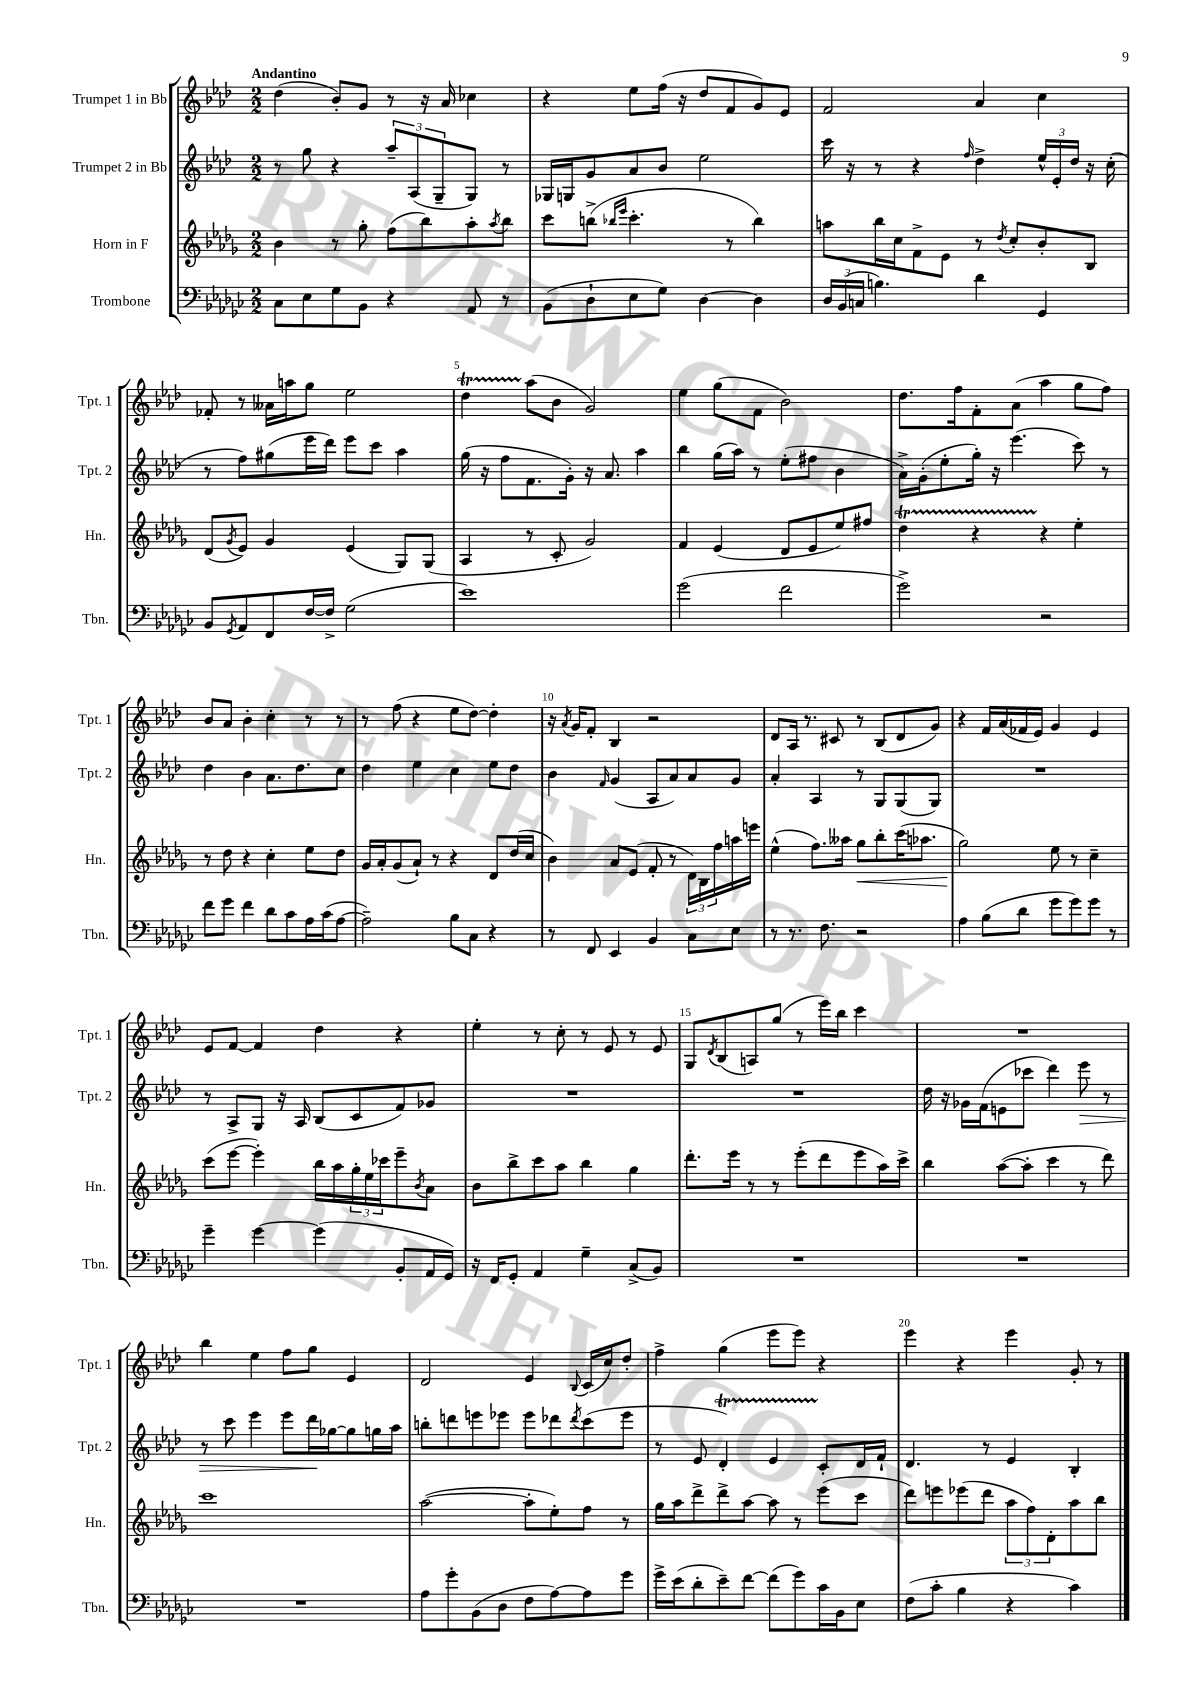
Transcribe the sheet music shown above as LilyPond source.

<<
\new StaffGroup <<
\new Staff = "s0" \with { instrumentName = "Trumpet 1 in Bb" shortInstrumentName = "Tpt. 1" } {
    \clef treble \key aes \major \numericTimeSignature \time 2/2 \tempo "Andantino"
    des''4( bes'8-.) g'8 r8 r16 aes'16 ces''4 |
    r4 ees''8 f''16( r16 des''8 f'8 g'8) ees'8 |
    f'2 aes'4 c''4 |
    fes'8-. r8 aeses'16 a''16 g''8 ees''2 |
    des''4\startTrillSpan aes''8\stopTrillSpan( bes'8 g'2) |
    ees''4 g''8( f'8 bes'2) |
    des''8. f''16 f'8-. aes'8( aes''4 g''8 f''8) |
    bes'8 aes'8 bes'4-. c''4-. r8 r8 |
    r8 f''8( r4 ees''8 des''8~) des''4-. |
    r16 \acciaccatura { aes'8 } g'16 f'8-. bes4 r2 |
    des'8 aes16 r8. cis'8 r8 bes8( des'8 g'8) |
    r4 f'16 aes'16( fes'16 ees'16) g'4 ees'4 |
    ees'8 f'8~ f'4 des''4 r4 |
    ees''4-. r8 c''8-. r8 ees'8 r8 ees'8 |
    g8 \acciaccatura { des'8 } bes8( a8) g''8( r8 ees'''16) bes''16 c'''4 |
    R1 |
    bes''4 ees''4 f''8 g''8 ees'4 |
    des'2 ees'4 \appoggiatura { bes8 } c'16( c''16) des''8-. |
    f''4-> g''4( ees'''8 ees'''8) r4 |
    ees'''4 r4 ees'''4 g'8-. r8 \bar "|." |
}
\new Staff = "s1" \with { instrumentName = "Trumpet 2 in Bb" shortInstrumentName = "Tpt. 2" } {
    \clef treble \key aes \major \numericTimeSignature \time 2/2
    r8 g''8 r4 \tuplet 3/2 { aes''8-- aes8( g8-- } g8) r8 |
    ges16 g16 g'8 aes'8 bes'8 ees''2 |
    c'''16 r16 r8 r4 \grace { f''16 } des''4-> \tuplet 3/2 { ees''16-^ ees'16-. des''16 } r16 c''16-.( |
    r8 f''8) gis''8( ees'''16 des'''16) ees'''8 c'''8 aes''4 |
    g''16( r16 f''8 f'8. g'16-.) r16 aes'8. aes''4 |
    bes''4 g''16( aes''16) r8 ees''8-.( fis''8 bes'4 |
    aes'16->) g'16-.( ees''8-. g''16-.) r16 ees'''4.( c'''8) r8 |
    des''4 bes'4 aes'8. des''8. c''8 |
    des''4 ees''4 c''4 ees''8 des''8 |
    bes'4 \grace { f'16 } g'4( aes8 aes'8) aes'8 g'8 |
    aes'4-. aes4 r8 g8 g8( g8) |
    R1 |
    r8 aes8-> g8 r16 aes16 bes8( c'8 f'8) ges'8 |
    R1 |
    R1 |
    des''16 r16 ges'16 f'16( e'8 ces'''8 des'''4) ees'''8\> r8 |
    r8 c'''8 ees'''4 ees'''8 des'''16\! ges''16~ ges''8 g''16 aes''16 |
    b''8-. d'''8 e'''8 ees'''8 ees'''8 des'''8 \acciaccatura { des'''8 } c'''8( ees'''8 |
    r8 ees'8 des'4-.\startTrillSpan) ees'4 c'8-.\stopTrillSpan des'16 f'16-! |
    des'4. r8 ees'4 bes4-. \bar "|." |
}
\new Staff = "s2" \with { instrumentName = "Horn in F" shortInstrumentName = "Hn." } {
    \clef treble \key des \major \numericTimeSignature \time 2/2
    bes'4 r8 ges''8-. f''8( bes''8) aes''8-. \acciaccatura { aes''8 } bes''8 |
    c'''8 b''8->( \grace { bes''16 ees'''16 } c'''4.-. r8 bes''4) |
    a''8 bes''16 c''16 f'8-> ees'8 r8 \acciaccatura { des''8 } c''8-. bes'8-. bes8 |
    des'8( \acciaccatura { ges'8 } ees'8) ges'4 ees'4( ges8) ges8( |
    aes4 r8 c'8-. ges'2) |
    f'4 ees'4( des'8 ees'8 ees''8) fis''8 |
    des''4\startTrillSpan r4 r4\stopTrillSpan ees''4-. |
    r8 des''8 r4 c''4-. ees''8 des''8 |
    ges'16 aes'16-. ges'8( aes'8-!) r8 r4 des'8 des''16( c''16 |
    bes'4) aes'8 ees'8( f'8-. r8 \tuplet 3/2 { des'16) bes16 f''16 } a''16 e'''16 |
    ees''4-^( f''8.) aeses''16 ges''8\< bes''8-. c'''16( aes''8. |
    ges''2\!) ees''8 r8 c''4-- |
    c'''8( ees'''8~ ees'''4-.) bes''16 aes''16 \tuplet 3/2 { ges''16-. ees''16 ces'''16 } ees'''8-- \acciaccatura { bes'8 } aes'8 |
    bes'8 bes''8-> c'''8 aes''8 bes''4 ges''4 |
    des'''8.-. ees'''16 r8 r8 ees'''8-.( des'''8 ees'''8 aes''16) c'''16-> |
    bes''4 aes''8~( aes''8-. c'''4 r8 des'''8) |
    c'''1 |
    aes''2~( aes''8-. ees''8-.) f''8 r8 |
    ges''16 aes''16 des'''8-> des'''8-> aes''8~ aes''8 r8 ees'''8( c'''8 |
    des'''8) e'''8 ees'''8( des'''8 \tuplet 3/2 { aes''8 f''8) des'8-. } aes''8 bes''8 \bar "|." |
}
\new Staff = "s3" \with { instrumentName = "Trombone" shortInstrumentName = "Tbn." } {
    \clef bass \key ges \major \numericTimeSignature \time 2/2
    ces8 ees8 ges8 bes,8 r4 aes,8 r8 |
    bes,8( des8-! ees8 ges8) des4~ des4 |
    \tuplet 3/2 { des16 bes,16( c16 } b4.) des'4 ges,4 |
    bes,8 \acciaccatura { ges,8 } aes,8 f,8 f16~ f16-> ges2( |
    ees'1) |
    ges'2( f'2 |
    ges'2->) r2 |
    f'8 ges'8 f'4 des'8 ces'8 aes16 ces'16( aes8~ |
    aes2--) bes8 ces8 r4 |
    r8 f,8 ees,4 bes,4 ces8 ees8 |
    r8 r8. f8. r2 |
    aes4 bes8( des'8 ges'8 ges'8) ges'8 r8 |
    ges'4-- ges'4~ ges'4( bes,8-. aes,16 ges,16) |
    r16 f,16 ges,8-. aes,4 ges4-- ces8->( bes,8) |
    R1 |
    R1 |
    R1 |
    aes8 ges'8-. bes,8( des8 f8 aes8~) aes8 ges'8 |
    ges'16-> ees'16( des'8-. ees'8--) f'8~ f'8( ges'8) ces'16 bes,16 ees8 |
    f8( ces'8-. bes4 r4 ces'4) \bar "|." |
}
>>
>>
\layout { \context { \Score \override BarNumber.break-visibility = ##(#f #t #t) barNumberVisibility = #(every-nth-bar-number-visible 5) } }
